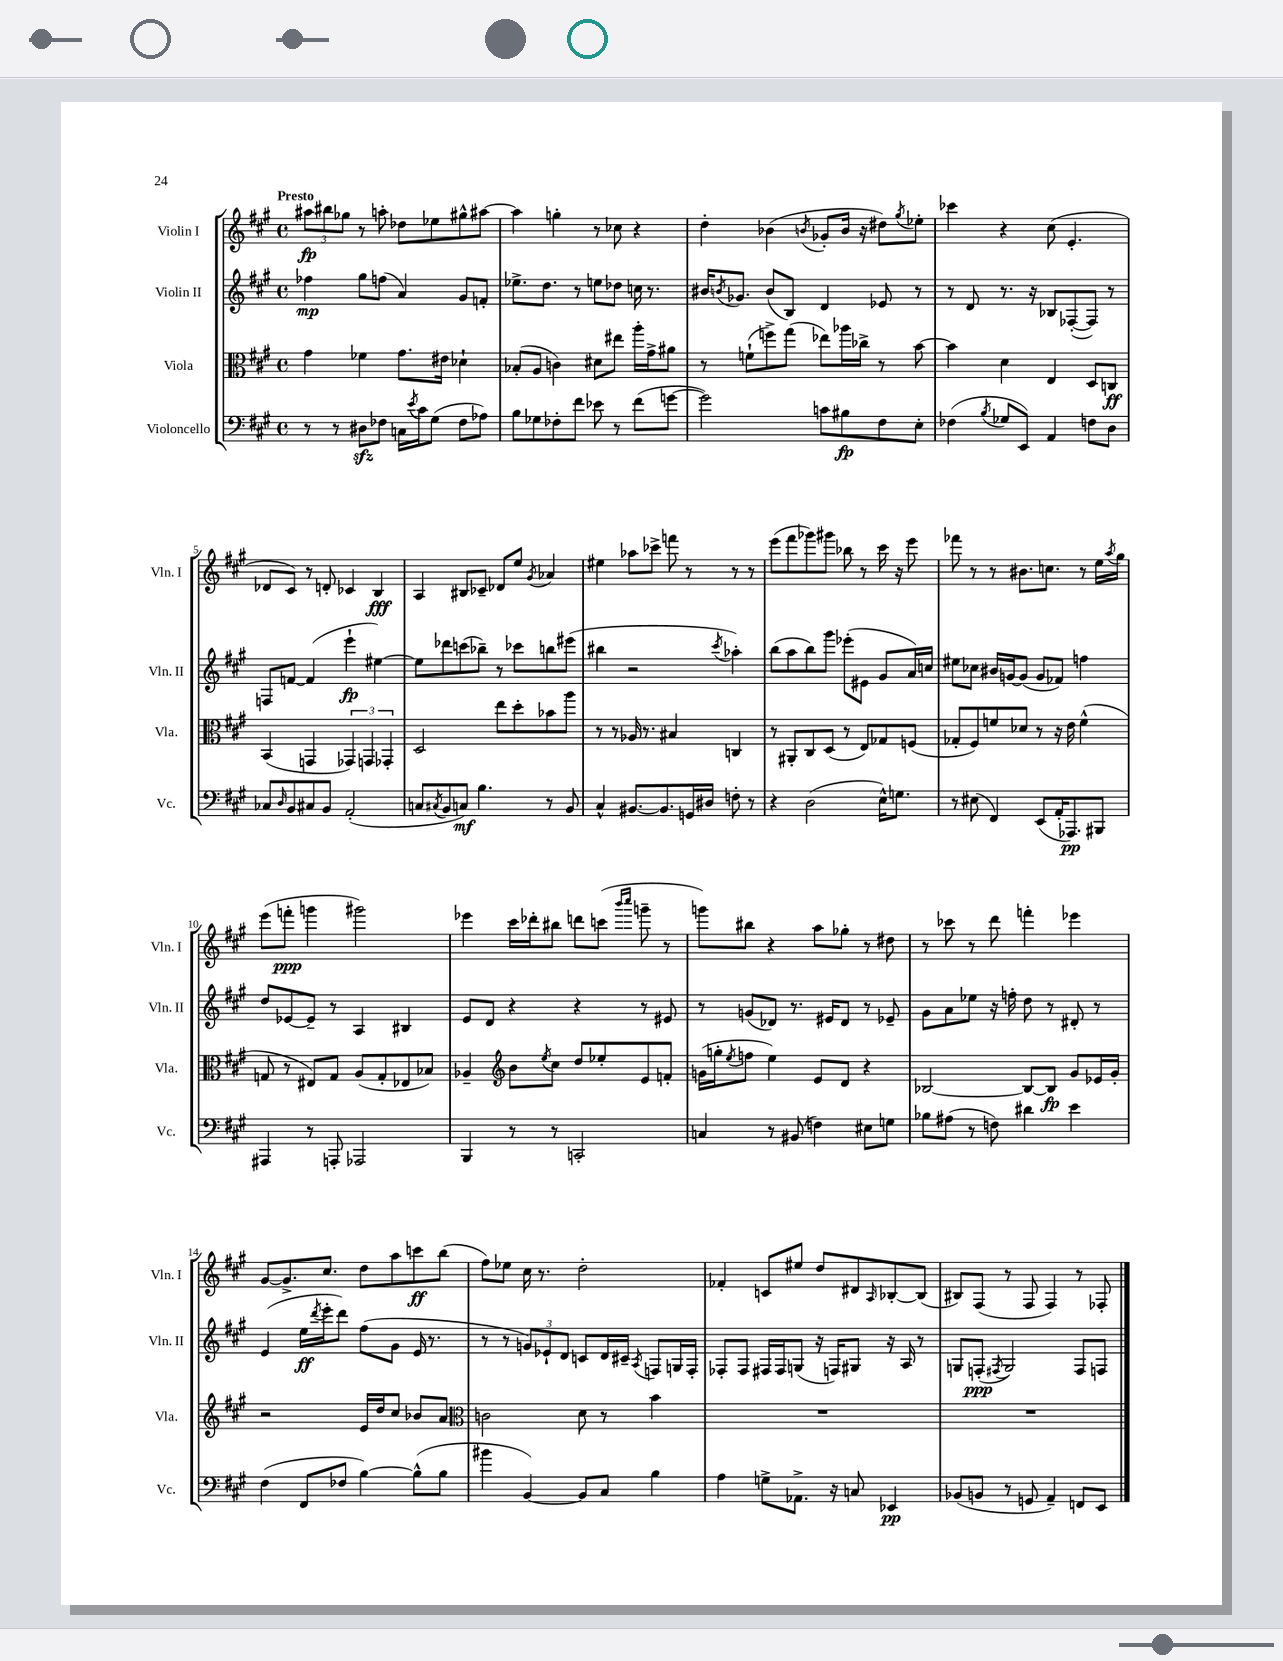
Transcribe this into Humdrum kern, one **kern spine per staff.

**kern	**kern	**kern	**kern
*staff4	*staff3	*staff2	*staff1
*clefF4	*clefC3	*clefG2	*clefG2
*k[f#c#g#]	*k[f#c#g#]	*k[f#c#g#]	*k[f#c#g#]
*M4/4	*M4/4	*M4/4	*M4/4
*met(c)	*met(c)	*met(c)	*met(c)
8r	4g#	4ff-	12aa#
.	.	.	12bb#
8r	.	.	.
.	.	.	12gg-
8D#	4f-	8gg#	8r
8F-	.	(8ff	8aa'
16C	8.g#	4a)	8dd-
8qe	.	.	.
16c#	.	.	.
(8G#	.	.	8ee-
.	16e#	.	.
8F-	4d-`	8g#	8gg#^^
8A-)	.	8f'	[8aa#
=	=	=	=
8B	(8B-'	8.ee-^	4aa#]
8G-	8A	.	.
.	.	8.dd	.
8F-'	4c)	.	4gg'
8f#	.	8r	.
8e-	8d#	8ee	8r
8r	8ee#	8dd-	8cc-
(8f#	16aa'	16cc	4r
.	16g#^	8.r	.
[8g	8a#	.	.
=	=	=	=
2g])	8r	16b#	4dd'
.	.	8qb	.
.	.	8.g-	.
.	(8f`	.	.
.	8ff^)	(8b	(4b-
.	(8gg#	8B)	.
.	.	.	8qb
8c	8ee-)	4d	8g-'
8B#	16aa-	.	16b
.	16cc-^	.	16r
8F#	8r	8e-	8dd#)
.	.	.	8qgg#
8E'	[8b	8r	8ee-'
=	=	=	=
(4F-	4b]	8r	4ccc-
.	.	8d	.
8qB	.	.	.
8G-	4d	8.r	4r
8EE)	.	.	.
.	.	16r	.
4AA	4E	8B-	(8cc#
.	.	([8F-'	4.e'
8F	8D	8F-])	.
8D	8C	8r	.
=	=	=	=
8C-	(4BB	8F	8d-
16qqD	.	.	.
8BB	.	[8f	8c#)
8C#	4GG	(4f]	8r
8BB	.	.	8d'
(2AA'	6GG-)	4eee`	4c-
.	6GG	.	.
.	.	[4ee#)	4B
.	6GG-'	.	.
=	=	=	=
8C	2D	8ee#]	4A
8qC#	.	.	.
8BB	.	8ddd-	.
8C)	.	(8ccc	8B#
4.B	.	8bb-~)	8c-~
.	8ee	8r	8d-
.	8dd'	8ccc-	8ee
.	.	.	8qg#
8r	8b-	8bb	4a-
8BB	8aa	(8eee#	.
=	=	=	=
4C#^^	8r	4bb#	4ee#
.	8r	.	.
[8.BB#	16A-	2r	8aa-
.	8.r	.	.
.	.	.	8ccc-^
8.BB#]	.	.	.
.	4B#	.	8fff
16GG	.	.	8r
16D#	.	.	.
.	.	8qccc#	.
8F'	4C	4aa-')	8r
8r	.	.	8r
=	=	=	=
4r	8r	(8bb	(8eee
.	8AA#'	8aa	8fff#
(2D	8C#	8bb)	8ggg-)
.	(8D	8ggg#	8ggg#
.	8r	(8eee-'	8bb-
.	8E)	8e#	8r
16E^^)	8G-	8g#	16ccc#
8.G	.	.	16r
.	(8F	16a)	8eee
.	.	16cc	.
=	=	=	=
8r	8G-'	8ee#	8fff-
(8E#	8F#)	8cc-	8r
4FF#)	8f	16b#	8r
.	.	[16g	.
.	8d-	(8g]	8.b#
(8EE	8r	8g	.
.	.	.	8.cc
16AA'	16r	8f-)	.
8.AAA-)	16e	.	.
.	(4f^^	4ff	8r
8BBB#	.	.	16ee
.	.	.	8qaa
.	.	.	16gg#
=	=	=	=
4AAA#	8G	8dd	(8eee
.	8r	[8e-	8fff'
8r	8E#)	8e-~]	4ggg
8AAA'	8G	8r	.
2AAA-	(8A	4A	2ggg#)
.	8G'	.	.
.	8E-	4B#	.
.	8B-)	.	.
=	=	=	=
4BBB	4A-~	8e	4eee-
.	.	8d	.
*	*clefG2	*	*
8r	8b	4r	16ccc#
.	.	.	16ddd-'
.	8qee	.	.
8r	8cc#	.	8bb#
2CC'	8dd	4r	8ddd
.	8ee-'	.	(8ccc
.	.	.	16qqbbb
.	.	.	16qqcccc#
.	8e	8r	8ggg~
.	8f'	8e#	8r
=	=	=	=
4C	(16g	8r	8ggg)
.	16gg'	.	.
.	8qee	.	.
.	8ff	(8g	8bb#
8r	4ee)	8d-)	4r
(8BB#	.	8.r	.
4F)	8e	.	8aa
.	.	16e#	.
.	8d	8d-	8gg-'
8E#	4r	8r	8r
8G	.	8e-~	8dd#
=	=	=	=
8B-	[2B-	8g#	8r
(8A#	.	8a	8ccc-
8r	.	8ee-	8r
8F)	.	16r	8ddd
.	.	16ff'	.
4d#	8B-_	8dd	4fff'
.	8B-]	8r	.
4e	8g#	8d#'	4eee-
.	16e-	8r	.
.	16g#'	.	.
=	=	=	=
(4F#	2r	(4e	[8g#
.	.	.	8.g#^]
8FF#	.	16ee	.
.	.	8qddd	.
.	.	16eee'	8.cc#
8F-	.	8ddd)	.
[4B)	16e	(8ff#	8dd
.	16dd	.	.
.	8cc#	8g#	8aa
(8B^^]	8b-	16e	8ccc
.	.	8.r	.
8B	8a	.	(8bb
=	=	=	=
*	*clefC3	*	*
4b#	2c	8r	8ff#)
.	.	8r	8ee-
[4BB)	.	12g)	16cc#
.	.	.	8.r
.	.	12e-`	.
.	.	12d	.
8BB]	8d	8c	2dd'
8C#	8r	16d	.
.	.	16c#~	.
.	.	8qA	.
4B	4b	8F	.
.	.	16G	.
.	.	16F'	.
=	=	=	=
4A	1r	8F-'	4f-'
.	.	8F-	.
8G^	.	16F#	8c
.	.	16F#	.
8.AA-^	.	(8G	8ee#
.	.	16r	8dd
16r	.	16F)	.
8C	.	8G#	8d#
.	.	.	16qqA
4EE-	.	16r	[8B-'
.	.	16A	.
.	.	8r	(8B-]
=	=	=	=
(8BB-	1r	8G	8B#)
8BB	.	(8F'	(8F#
.	.	8qF#	.
8r	.	2G)	8r
8GG	.	.	8F#
4AA~)	.	.	4F#)
8FF	.	8F#	8r
8EE	.	8F	8F-'
==	==	==	==
*-	*-	*-	*-
